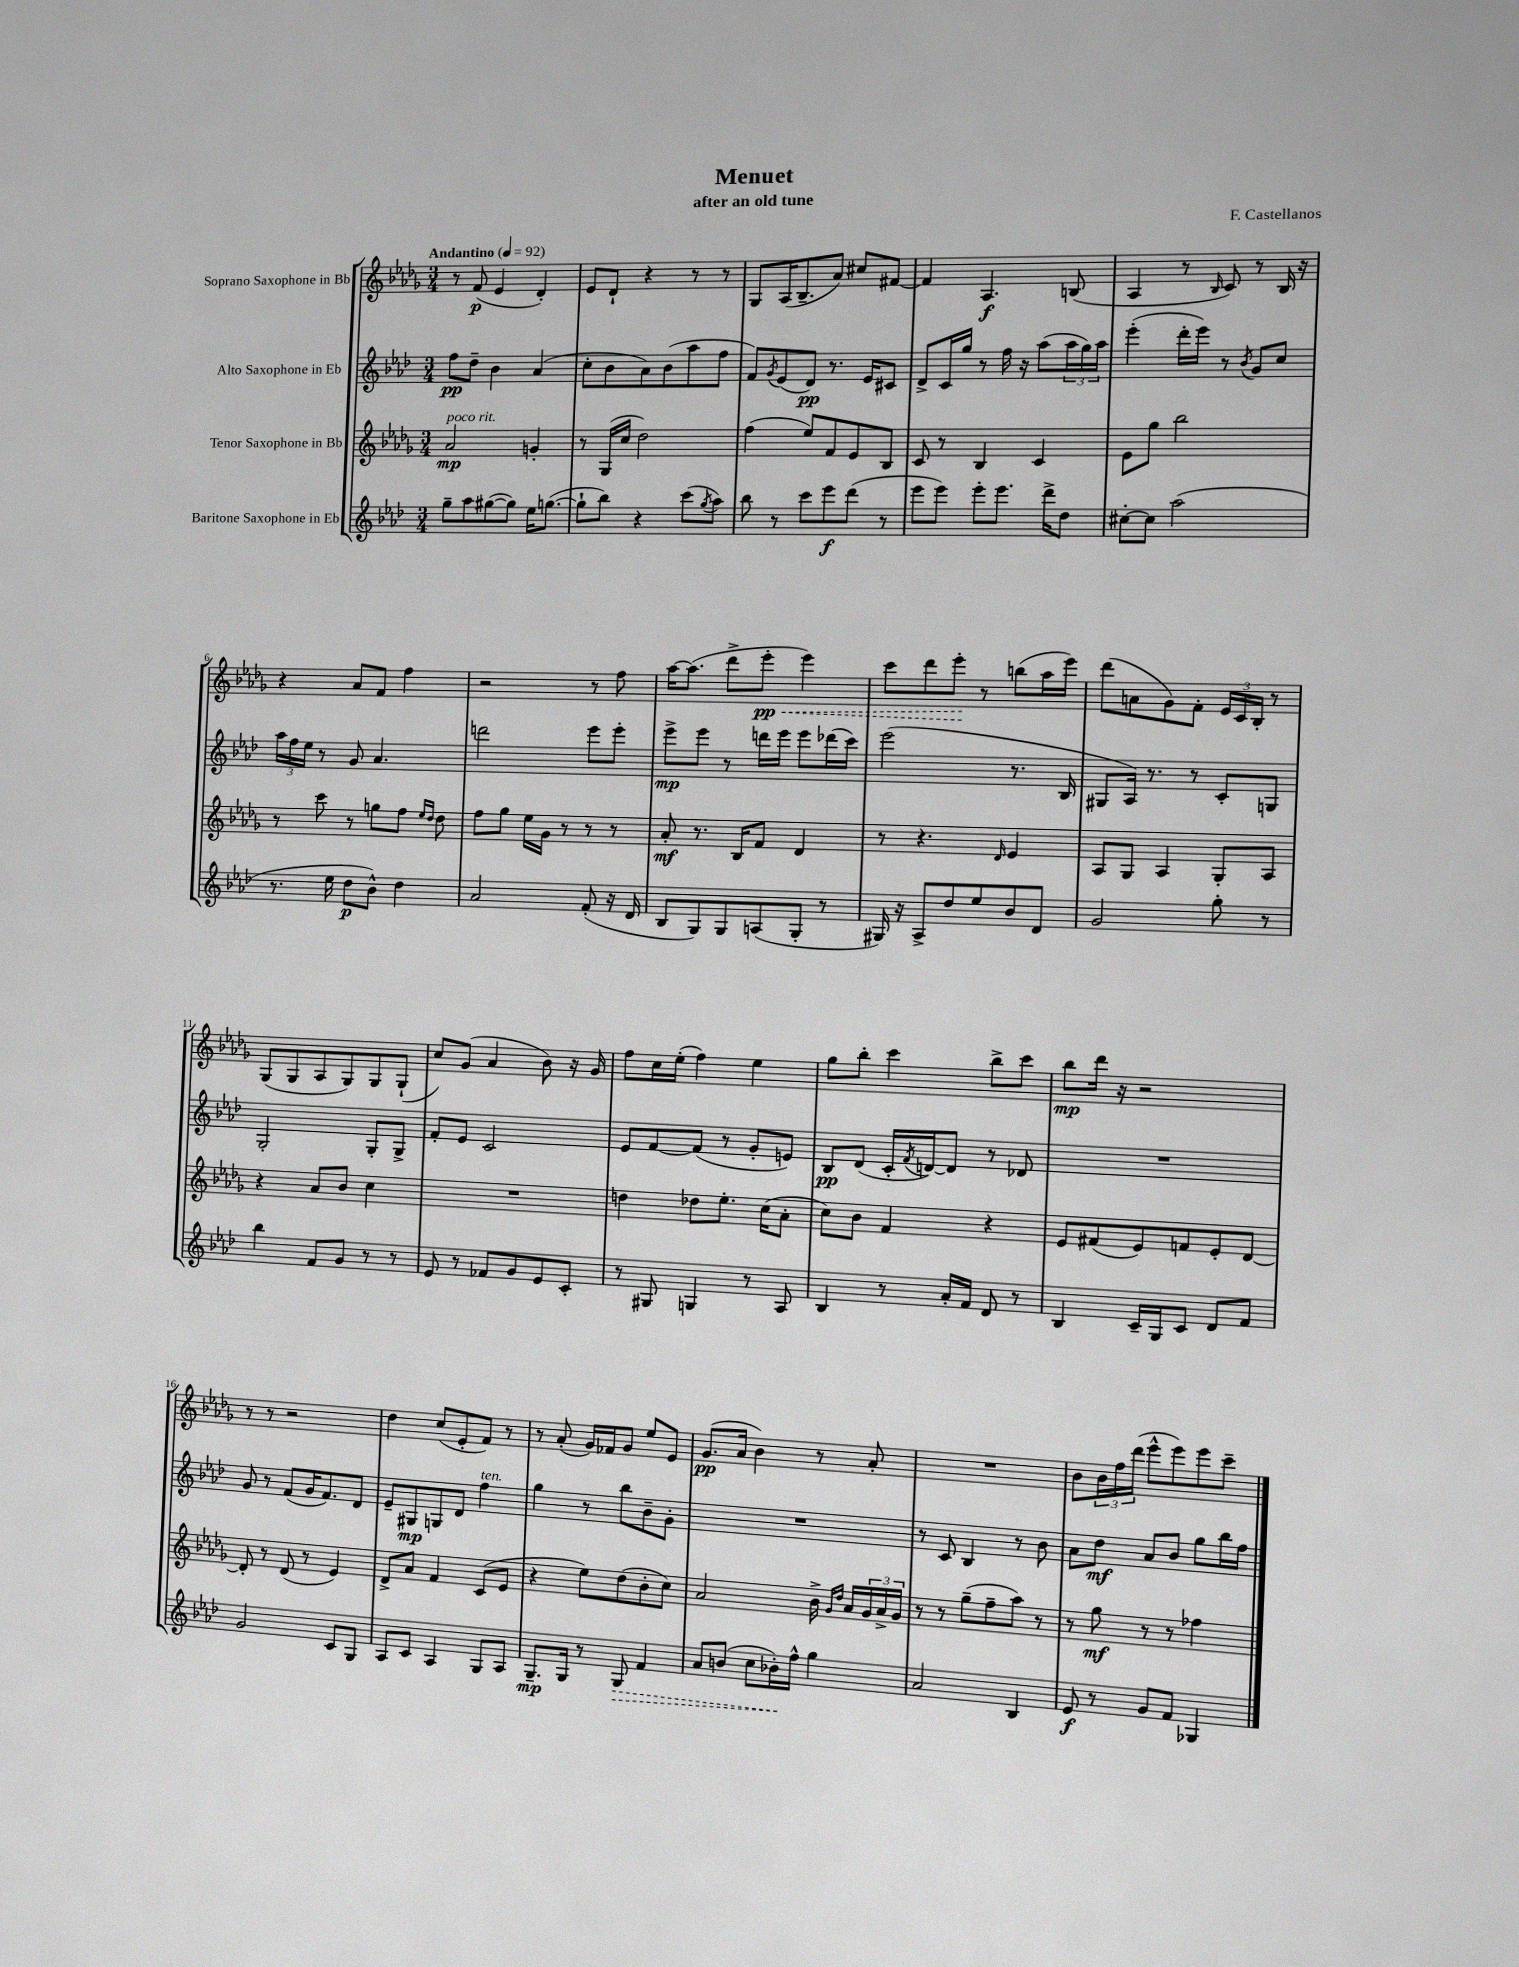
\header { title = "Menuet" composer = "F. Castellanos" subtitle = "after an old tune" }
<<
\new StaffGroup <<
\new Staff = "s0" \with { instrumentName = "Soprano Saxophone in Bb" } {
    \clef treble \key des \major \numericTimeSignature \time 3/4 \tempo "Andantino" 4 = 92
    r8 f'8\p( ees'4 des'4-.) |
    ees'8 des'8-! r4 r8 r8 |
    ges8 aes16( bes8.-- aes'8) cis''8 fis'8~ |
    fis'4 aes4.\f b8( |
    aes4 r8 \grace { bes16 } c'8) r8 bes16 r16 |
    r4 aes'8 f'8 f''4 |
    r2 r8 f''8 |
    aes''16~ aes''8.( des'''8-> \once \override Hairpin.style = #'dashed-line ees'''8-.\pp\< ees'''4) |
    c'''8 des'''8 ees'''8-.\! r8 b''8( aes''16 ees'''16) |
    des'''8( a'8 ges'8) f'8-. \tuplet 3/2 { ees'16 c'16 bes16-. } r8 |
    ges8( ges8 aes8 ges8) ges8 ges8-!( |
    c''8) ges'8( aes'4 bes'8) r16 ges'16 |
    f''8 c''16 ees''16-.( f''4) ees''4 |
    ges''8 bes''8-. c'''4 bes''8-> c'''8 |
    bes''8\mp des'''16 r16 r2 |
    r8 r8 r2 |
    des''4 c''8( ees'8-. f'8) r8 |
    r8 aes'8-.( ges'16) fes'16 ges'8 ees''8 ees'8 |
    ges'8.\pp( aes'16 bes'4) r8 aes'8-. |
    R2. |
    bes'8 \tuplet 3/2 { bes'16 f''16 des'''16( } ees'''8-^ ees'''8) ees'''8 c'''8-- \bar "|." |
}
\new Staff = "s1" \with { instrumentName = "Alto Saxophone in Eb" } {
    \clef treble \key aes \major \numericTimeSignature \time 3/4
    f''8\pp des''8-- bes'4 aes'4( |
    c''8-. bes'8 aes'8) bes'8( aes''8 f''8 |
    f'8) \acciaccatura { g'8 } ees'8( des'8\pp) r8. ees'16 cis'8 |
    des'8-> c'16 g''16 r8 f''16 r16 aes''8( \tuplet 3/2 { aes''16 g''16) aes''16 } |
    ees'''4-.( des'''16-. ees'''16) r8 \acciaccatura { bes'8 } g'8 c''8 |
    \tuplet 3/2 { aes''16 f''16 ees''16 } r8 g'8 aes'4. |
    d'''2 ees'''8 ees'''8-. |
    ees'''8->\mp ees'''8 r8 d'''16 ees'''16 ees'''8 des'''16( c'''16) |
    ees'''2( r8. bes16 |
    gis8 aes16) r8. r8 c'8-. g8 |
    g2-. g8-. g8-> |
    f'8-. ees'8 c'2 |
    ees'8 f'8~ f'8( r8 g'8-. e'8) |
    bes8\pp des'8( c'16-. \acciaccatura { f'8 } d'16~) d'8 r8 des'8 |
    R2. |
    g'8 r8 f'8( g'16 f'8.) des'8 |
    ees'8-- gis8\mp g8 des'8 f''4^\markup { \italic "ten." } |
    g''4 r8 bes''8 bes'8-- g'8-. |
    R2. |
    r8 c'8 bes4 r8 bes'8 |
    aes'8 des''8\mf aes'8 bes'8 g''8 bes''16 f''16 \bar "|." |
}
\new Staff = "s2" \with { instrumentName = "Tenor Saxophone in Bb" } {
    \clef treble \key des \major \numericTimeSignature \time 3/4
    aes'2\mp^\markup { \italic "poco rit." } g'4-. |
    r8 ges16( c''16 des''2) |
    f''4( ees''8) f'8 ees'8 bes8 |
    c'8 r8 bes4 c'4 |
    ees'8 ges''8 bes''2 |
    r8 c'''8 r8 g''8 f''8 \grace { ees''16 des''16 } des''8 |
    f''8 ges''8 ees''16 ges'16 r8 r8 r8 |
    aes'8-.\mf r8. bes16 f'8 des'4 |
    r8 r4. \grace { des'16 } ees'4 |
    aes8 ges8 aes4 ges8-. aes8 |
    r4 aes'8 bes'8 c''4 |
    R2. |
    d''4 des''8 ees''8.-. c''16( aes'8-. |
    c''8) bes'8 f'4 r4 |
    ees'8 fis'8( ees'8) f'8 ees'8-. des'8~ |
    des'8-. r8 des'8( r8 ees'4) |
    des'8-> aes'8 f'4 c'8( ees'8 |
    r4 ees''8) des''8( bes'8-. c''8) |
    aes'2 bes'16-> \grace { ges'16 des''16 } aes'16 \tuplet 3/2 { ges'16 aes'16-> ges'16 } |
    r8 r8 ges''8--( f''8-- aes''8) r8 |
    r8 ges''8\mf r8 r8 fes''4 \bar "|." |
}
\new Staff = "s3" \with { instrumentName = "Baritone Saxophone in Eb" } {
    \clef treble \key aes \major \numericTimeSignature \time 3/4
    g''8-- aes''8 gis''8~( gis''8) ees''16 g''8.~( |
    g''8-! bes''8) r4 c'''8( \acciaccatura { g''8 } aes''8) |
    bes''8 r8 c'''8 ees'''8\f des'''8( r8 |
    ees'''8 ees'''8) ees'''8-. ees'''8. des'''16-> des''8 |
    cis''8~-. cis''8 aes''2( |
    r8. ees''16 des''8\p bes'8-^) des''4 |
    aes'2 f'8-.( r16 des'16 |
    bes8 g8) g8 a8( g8-. r8 |
    gis16) r16 aes8-> des''8 ees''8 bes'8 des'8 |
    g'2 g''8-. r8 |
    bes''4 f'8 g'8 r8 r8 |
    ees'8 r8 fes'8 g'8 ees'8 c'8-. |
    r8 gis8 g4 r8 aes8 |
    bes4 r8 aes'16-. f'16 des'8 r8 |
    bes4 c'16-- g16 c'8 des'8 f'8 |
    g'2 c'8 g8 |
    aes8 c'8 aes4 g8 aes8 |
    g8.--\mp g16 r8 \once \override Hairpin.style = #'dashed-line g8\> f'4 |
    aes'8 b'8( c''8 bes'16-.\!) f''16-^ g''4 |
    aes'2 bes4 |
    ees'8\f r8 g'8 f'8 ges4 \bar "|." |
}
>>
>>
